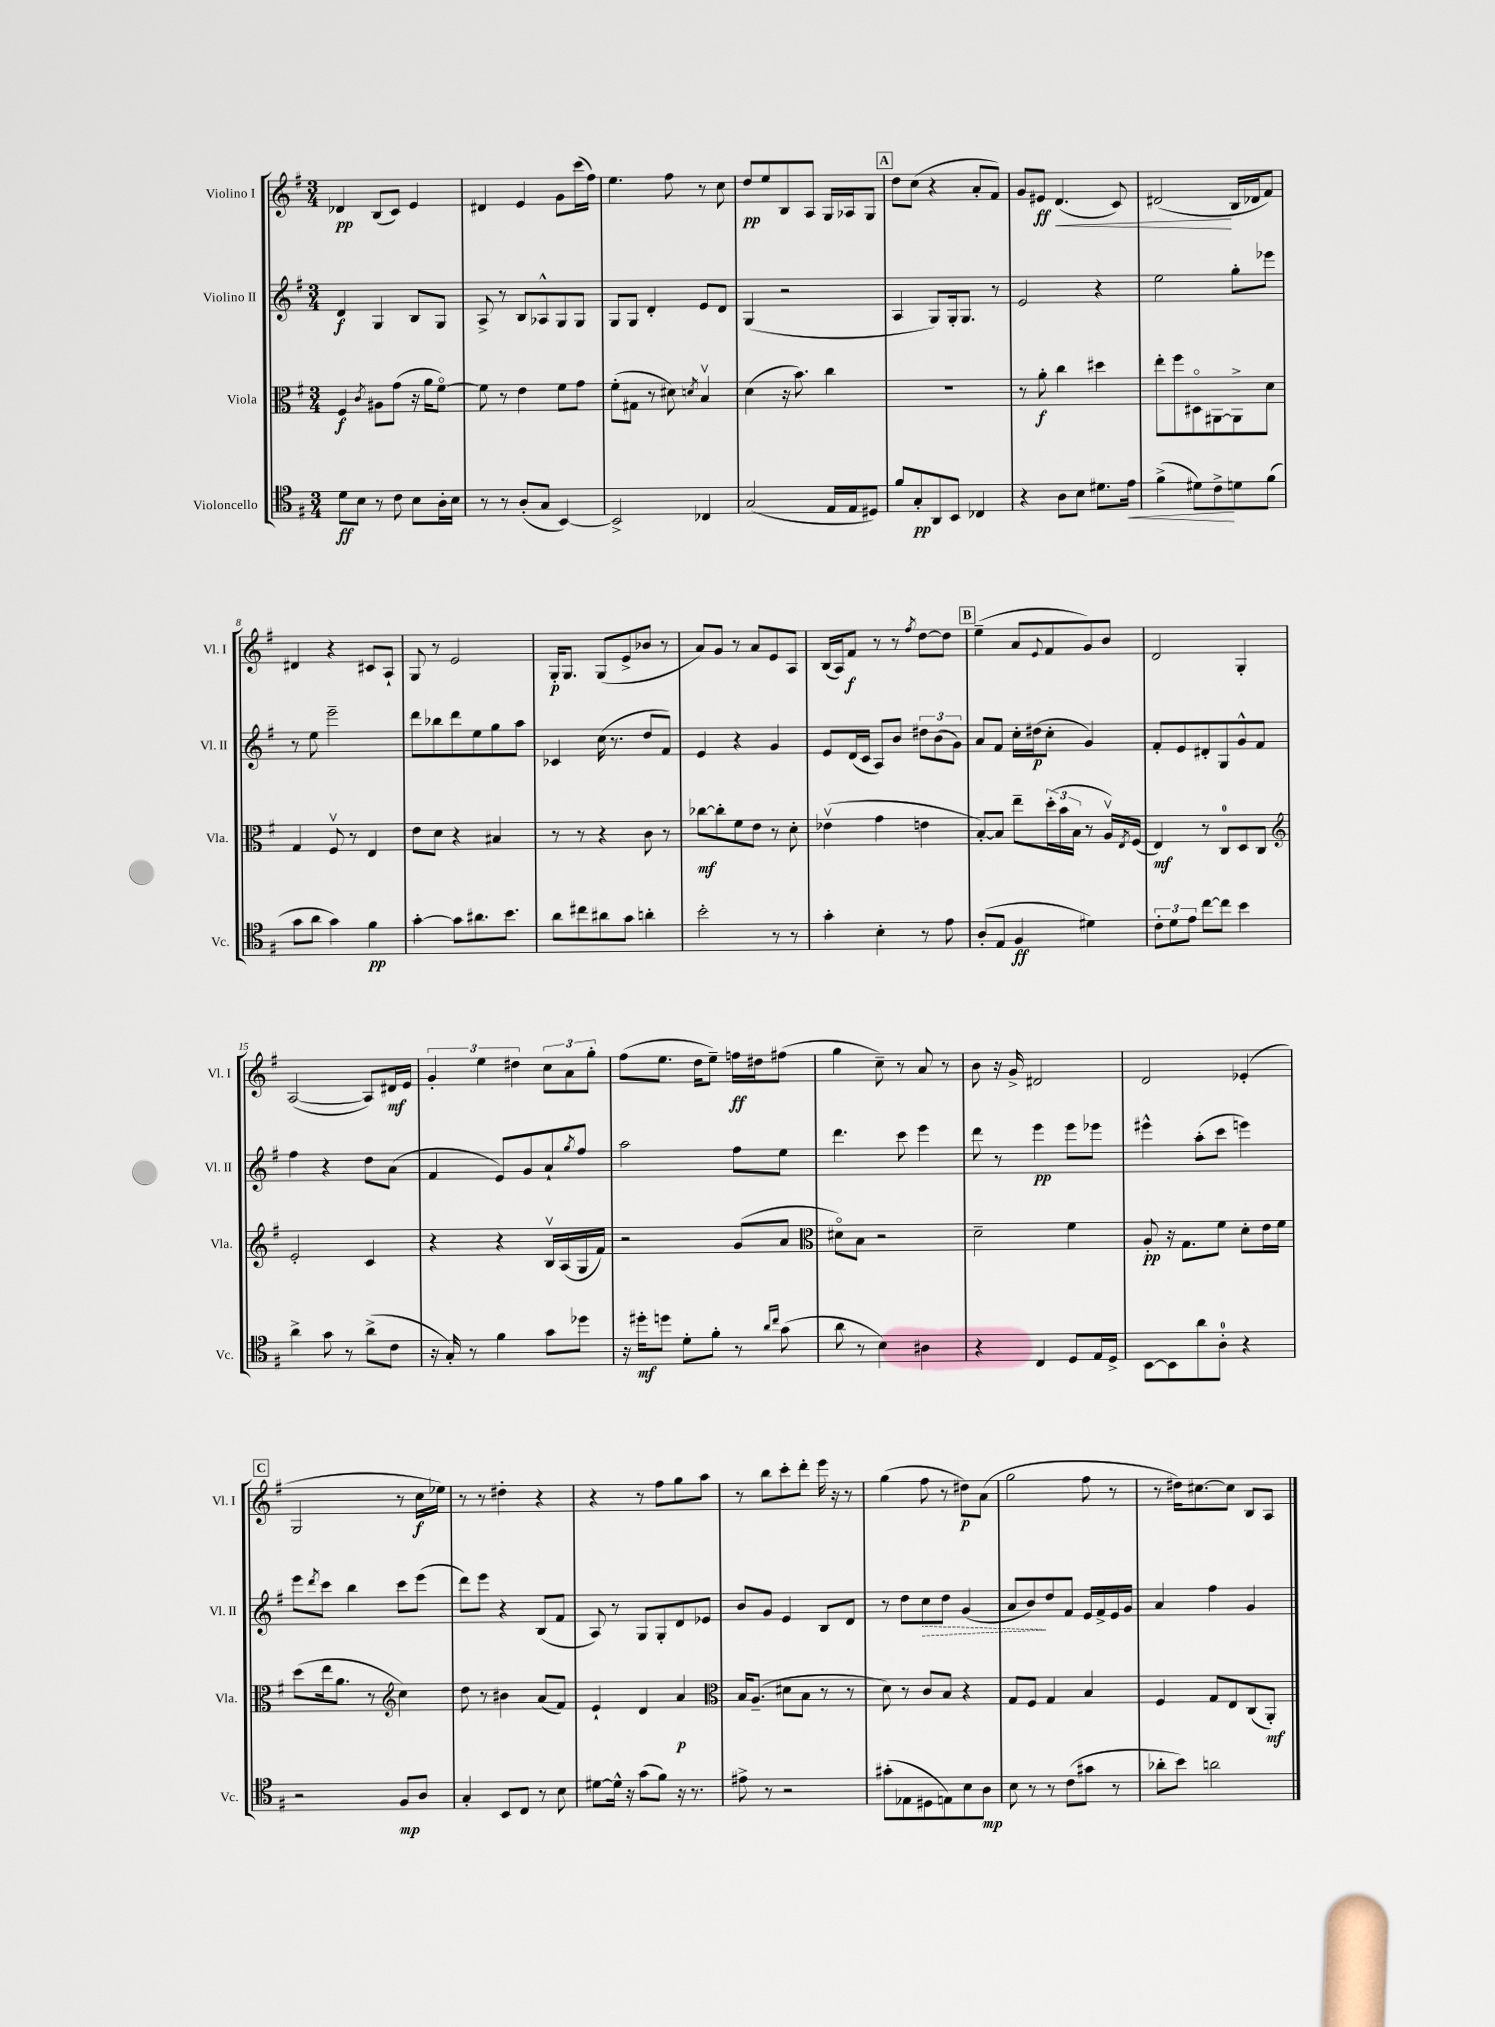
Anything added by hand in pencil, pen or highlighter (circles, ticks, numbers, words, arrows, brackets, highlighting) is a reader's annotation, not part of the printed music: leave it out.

**kern	**kern	**kern	**kern
*staff4	*staff3	*staff2	*staff1
*clefC4	*clefC3	*clefG2	*clefG2
*k[f#]	*k[f#]	*k[f#]	*k[f#]
*M3/4	*M3/4	*M3/4	*M3/4
8d	4F#	4d	4d-
8B	.	.	.
.	8qc	.	.
8r	8A#	4G	(8B
8c	(8g	.	8c)
8B	16r	8B	4e
.	16a	.	.
16A'	[8f#o)	8G	.
16B	.	.	.
=	=	=	=
8r	8f#]	8A^	4d#
8r	8r	8r	.
(8A'	4e	8B	4e
8G	.	8A-^^	.
[4BB)	8f#	8G	8g
.	8g	8G	(16ccc
.	.	.	16ff#)
=	=	=	=
2BB^]	(8f#'	8G	4.ee
.	8G#	8G	.
.	8r	4d'	.
.	8d#)	.	8ff#
.	8qd	.	.
4C-	4Bv	8e	8r
.	.	8d	8cc
=	=	=	=
(2G	(4d	(4G	8dd
.	.	.	8ee
.	16r	2r	8B
.	8.b)	.	.
.	.	.	8A
16E	4cc	.	16G
16E	.	.	16A-
8D#)	.	.	8G
=	=	=	=
8f#	2.r	4A	8dd
8G'	.	.	(8cc
8AA	.	8G)	4r
8BB	.	16G'	.
.	.	8.G	.
4C-	.	.	8a'
.	.	8r	8f#)
=	=	=	=
4r	8r	2e	8g
.	8a'	.	8e#
8A	4cc	.	(4.d
8B	.	.	.
8.d#	4dd#	4r	.
.	.	.	8c)
16e	.	.	.
=	=	=	=
(4f#^	8ee'	2ee	(2d#
.	8ff#	.	.
8d#)	8D#o	.	.
8c^	[8AA#	.	.
8d	8AA#^]	8gg'	16B
.	.	.	16d-
(8f#	8d	8eee-	8f#)
=	=	=	=
8g	4G	8r	4d#
8a	.	8ee	.
4g)	8F#v	2eee~	4r
.	8r	.	.
4f#	4E	.	8c#
.	.	.	8A`
=	=	=	=
[4g'	8e	8ddd	8G
.	8d	8bb-	8r
8g]	4r	8ddd	2e
8.a#	.	8ee	.
.	4B#	8gg	.
8.b	.	.	.
.	.	8aa	.
=	=	=	=
8a	8r	4c-	16G'
.	.	.	8.G
8cc#	8r	.	.
8a#	4r	(16cc	(8G
.	.	8.r	.
8g	.	.	8e^
4a'	8c	8dd	8b-
.	8r	8f#)	8r
=	=	=	=
2b'	[8cc-	4e	8a)
.	8cc-']	.	8g
.	8f#	4r	8r
.	8e	.	8a
8r	8r	4g	8e
8r	8d'	.	8A
=	=	=	=
4g'	(4e-v	8e	(16B
.	.	.	16A)
.	.	(16d	8f#
.	.	16c	.
4B'	4g	8A)	8r
.	.	8b	8r
.	.	.	8qff#
8r	4e	12dd#	[8dd
.	.	(12b	.
8e	.	.	8dd]
.	.	12g)	.
=	=	=	=
(8A'	[8B')	8a	(4ee~
8E	8B]	8f#	.
4F#	8ee~	16cc'	8a
.	.	(16dd#	.
.	.	.	8qqe
.	(24dd'	8cc'	8f#
.	24b	.	.
.	24B	.	.
4d#)	8r	4g)	8g)
.	16Av)	.	8b
.	8qE	.	.
.	(16F#	.	.
=	=	=	=
12c'	4E)	8f#'	2d
12d	.	.	.
.	.	8e	.
12e	.	.	.
[8cc	8r	8d#'	.
8cc]	8C	8G	.
4b	8D	8g^^	4G'
.	8C	8f#	.
=	=	=	=
*	*clefG2	*	*
4a^	2e'	4ff#	([2A
8g	.	4r	.
8r	.	.	.
(8a^	4c	8dd	8A])
8c	.	(8a	16d#
.	.	.	16e
=	=	=	=
16r	4r	4f#	6g'
16G')	.	.	.
8r	.	.	.
.	.	.	6ee
4f#	4r	8e)	.
.	.	.	6dd#
.	.	8g	.
8g	16Bv	8a`	12cc
.	(16A	.	.
.	.	.	12a
.	.	8qgg	.
8dd-	16G	8ff#	.
.	.	.	12gg'
.	16f#)	.	.
=	=	=	=
16r	2r	2aa	(8ff#
16dd#'	.	.	.
8dd	.	.	8.ee
8d'	.	.	.
.	.	.	16dd
8f#'	.	.	8ee~)
8r	(8g	8ff#	16ff
.	.	.	16dd#
16qqa	.	.	.
16qqcc	.	.	.
(8g	8a	8ee	(8ff#
=	=	=	=
*	*clefC3	*	*
8a	8d#o)	4.ddd	4gg
8r	8B	.	.
4B)	2r	.	8cc~)
.	.	8ccc	8r
4A#	.	4eee	8a
.	.	.	8r
=	=	=	=
4r	2d~	8ddd	8b
.	.	8r	16r
.	.	.	16g^
4C	.	4eee	2d#
8D	4f#	8eee	.
16E	.	8eee-	.
16D^	.	.	.
=	=	=	=
[8BB	8A'	4eee#^^	2d
8BB]	16r	.	.
.	8.G	.	.
8a	.	(8aa'	.
8A'	8f#	8ccc	.
4r	8d'	4eee)	(4e-'
.	16e	.	.
.	16f#	.	.
=	=	=	=
2r	(8dd	8eee	2G
.	.	8qddd	.
.	16ee	8ccc	.
.	8.a	.	.
.	.	4bb	.
.	8r	.	.
*	*clefG2	*	*
8F#	4cc)	8ccc	8r
8A	.	(8eee	16cc
.	.	.	16ee-)
=	=	=	=
4G'	8dd	8ddd)	8r
.	8r	8eee	8r
8BB	4b#	4r	4dd#'
8C	.	.	.
8r	(8a	(8B	4r
8B	8f#)	8f#	.
=	=	=	=
[8d#	4e`	8A)	4r
16d#^^]	.	8r	.
16r	.	.	.
(8g	4d	8G	8r
8f#)	.	8G'	8ff#
16r	4a	8d	8gg
8.r	.	.	.
.	.	8e-	8aa
=	=	=	=
*	*clefC3	*	*
8e#^	16B	8b	8r
.	(8.A~	.	.
8r	.	8g	8bb
2r	8d#	4e	8ccc'
.	8B	.	8ddd'
.	8r	8B	16eee
.	.	.	16r
.	8r	8d	8r
=	=	=	=
(8g#'	8d)	8r	(4gg
8E-	8r	8dd	.
8D#	8c	8cc	8ff#
8E)	8B	8dd	8r
8B	4r	(4g	8dd#)
8A	.	.	(8a
=	=	=	=
8B	8G	8a	2gg
8r	8F#	8b)	.
8r	4G	8dd	.
(8c	.	8f#	.
8g#	4B	16e	8ff#
.	.	16f#^	.
8r	.	16e	8r
.	.	16g	.
=	=	=	=
8a-'	4F#	4a	8r
8b)	.	.	16dd#)
.	.	.	[8.cc#
2a	8G	4ff#	.
.	8E	.	8cc#]
.	(8C	4g	8B
.	8AA')	.	8A
==	==	==	==
*-	*-	*-	*-
